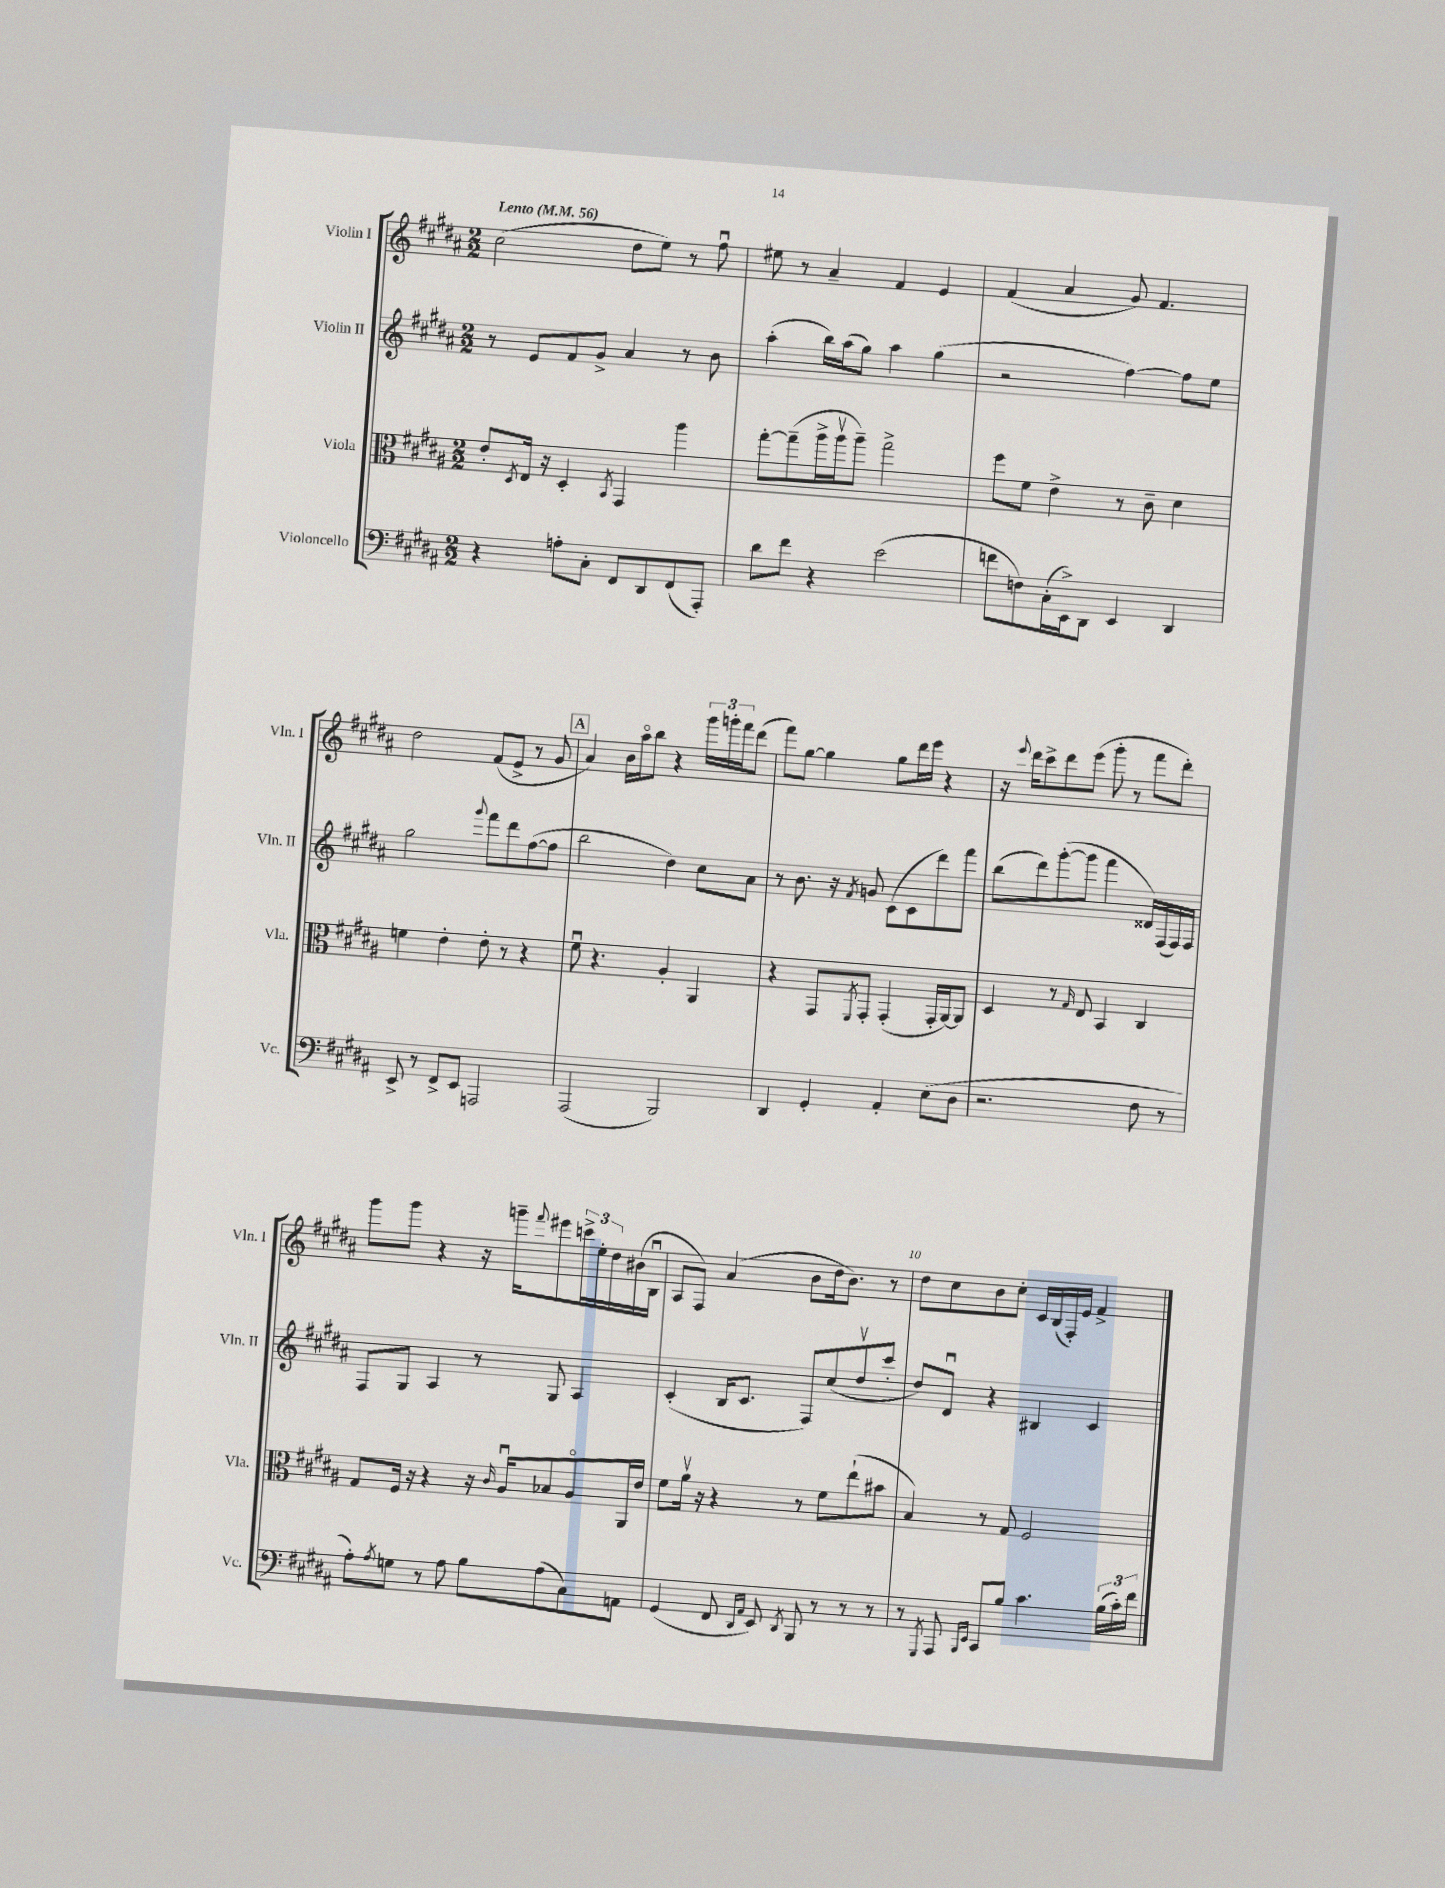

**kern	**kern	**kern	**kern
*part4	*part3	*part2	*part1
*staff4	*staff3	*staff2	*staff1
*I"Violoncello	*I"Viola	*I"Violin II	*I"Violin I
*I'Vc.	*I'Vla.	*I'Vln. II	*I'Vln. I
*clefF4	*clefC3	*clefG2	*clefG2
*k[f#c#g#d#a#]	*k[f#c#g#d#a#]	*k[f#c#g#d#a#]	*k[f#c#g#d#a#]
*M2/2	*M2/2	*M2/2	*M2/2
*MM56	*MM56	*MM56	*MM56
=1	=1	=1	=1
!	!	!	!LO:TX:a:B:t=Lento
4r	8e'/L	8r	(2cc#\
.	8qD#/	.	.
.	16E/Jk	8e/L	.
.	16r	.	.
8An'\L	4D#'/	8f#/	.
8C#'\J	.	8g#^/J	.
.	8qBB/	.	.
8FF#/L	4GG#/	4a#/	8dd#\L
8DD#/	.	.	8ee\J)
(8FF#/	4aa#\	8r	8r
8AAA#'/J)	.	8b\	8ff#u\
=2	=2	=2	=2
8d#\L	[8gg#'\L	(4aa#'\	8ee#X\
8f#\J	(8gg#~\]	.	8r
4r	16aa#^\L	16bb\LL)	4a#~/
.	16aa#v\J	(16aa#\J	.
.	8aa#~\J)	8gg#\J)	.
(2e\	2gg#^\	4aa#\	4f#/
.	.	(4gg#\	4e/
=3	=3	=3	=3
8fn\L	8ff#\L	2r	(4f#/
8Fn\)	8f#\J	.	.
(16C#'\L	4e^\	.	4a#/
16EE^\J)	.	.	.
8DD#\J	.	.	.
4EE/	8r	[4ff#\)	8g#/)
.	8c#~\	.	4.f#/
4DD#/	4d#\	8ff#\L]	.
.	.	8ee\J	.
!!LO:LB:g=z
=4	=4	=4	=4
8EE^/	4fn\	2gg#\	2dd#\
8r	.	.	.
8FF#^/L	4e'\	.	.
8EE/J	.	.	.
.	.	8qqggg#/	.
2AAAn/	8e'\	8fff#\L	(8f#/L
.	8r	8ddd#\	8e^/J
.	4r	([8ff#\	8r
.	.	8ff#\J]	8g#/
!!LO:REH:place=s1:t=A
=5	=5	=5	=5
(2AAA#/	8f#u\	2bb\	4a#/)
.	4.r	.	.
.	.	.	16b\LL
.	.	.	16aa#\J
.	.	.	8bb\J
2BBB/)	4A#'/	4dd#\)	4r
.	4AA#/	8cc#\L	24ggg#\LL
.	.	.	24gggn'\
.	.	.	24fff#\J
.	.	8a#\J	(8ddd#\J
=6	=6	=6	=6
4DD#/	4r	8r	8fff#\L)
.	.	8.b\	[8gg#\J
4GG#'/	8GG#/L	.	4gg#\]
.	.	16r	.
.	8qFF#/	8qf#/	.
.	8GG#'/J	8gn/	.
4AA#'/	(4GG#'/	(8c#\L	8gg#\L
.	.	8c#\	16ddd#\L
.	.	.	16eee\JJ
(8E\L	16GG#'/LL	8ddd#\)	4r
.	[16AA#/J)	.	.
8D#\J	8AA#/J]	8fff#\J	.
=7	=7	=7	=7
2.r	4D#/	(8bb\L	16r
.	.	.	8qqeee/
.	.	.	16ddd#\KL
.	.	8ddd#\)	8ccc#^\
.	8r	([8ggg#'\	8ddd#\
.	16qqG#/	.	.
.	8E/	8ggg#\J]	(8eee\J
.	4BB/	4fff#\	8ggg#'\
.	.	.	8r
8F#\	4C#/	16d##X/LL)	8fff#\L
.	.	(16F#/	.
8r	.	16F#/)	8ddd#'\J)
.	.	16F#/JJ	.
!!LO:LB:g=z
=8	=8	=8	=8
8A#'\L)	8G#/L	8F#/L	8ggg#\L
8qA#/	.	.	.
8Gn\J	16F#/Jk	8G#/J	8ggg#\J
.	16r	.	.
8r	4r	4A#/	4r
8A#\	.	.	.
8B\L	16r	8r	16r
.	16qqc#/	.	.
.	16A#u/KL	.	16gggn~\KL
.	.	.	8qqfff#/
(8A#\	8B-X/	8G#/	8eee#X\
8C#\)	8A#/	4A#/	24cccn^\L
.	.	.	24ee'\
.	.	.	24dd#\
8AAn\J	16AA#/L	.	(16b#X\
.	16e/JJ	.	16Bu\JJ
=9	=9	=9	=9
(4GG#/	8f#\L	(4c#'/	8A#/L
.	16a#v\Jk	.	8F#/J)
.	16r	.	.
8FF#/	4r	16B/KL	(4a#/
.	.	8.c#/J	.
16qqDD#/LL	.	.	.
16qqAA#/JJ	.	.	.
8EE/)	.	.	.
8qDD#/	.	.	.
8BBB/	8r	8F#/L)	8b\L
8r	8f#\L	(8cc#/	16dd#\k
.	.	.	8.b\J)
8r	(8ee`\	8dd#v/	.
8r	8b#X\J	8ccc#'/J	8r
=10	=10	=10	=10
8r	4B/)	8dd#/L)	8dd#\L
8qGGG#/	.	.	.
8AAA#/	.	8d#u/J	8cc#\
16qqBBB/LL	.	.	.
16qqEE/JJ	.	.	.
8CC#/L	8r	4r	8b\
8B/J	8G#/	.	8cc#'\J
4.c#\	2F#/	4B#X/	16c#/LL
.	.	.	(16B/
.	.	.	16F#'/)
.	.	.	16e/JJ
.	.	4c#/	4f#^/
(24B\LL	.	.	.
24c#'\)	.	.	.
24f#\JJ	.	.	.
==	==	==	==
*-	*-	*-	*-
